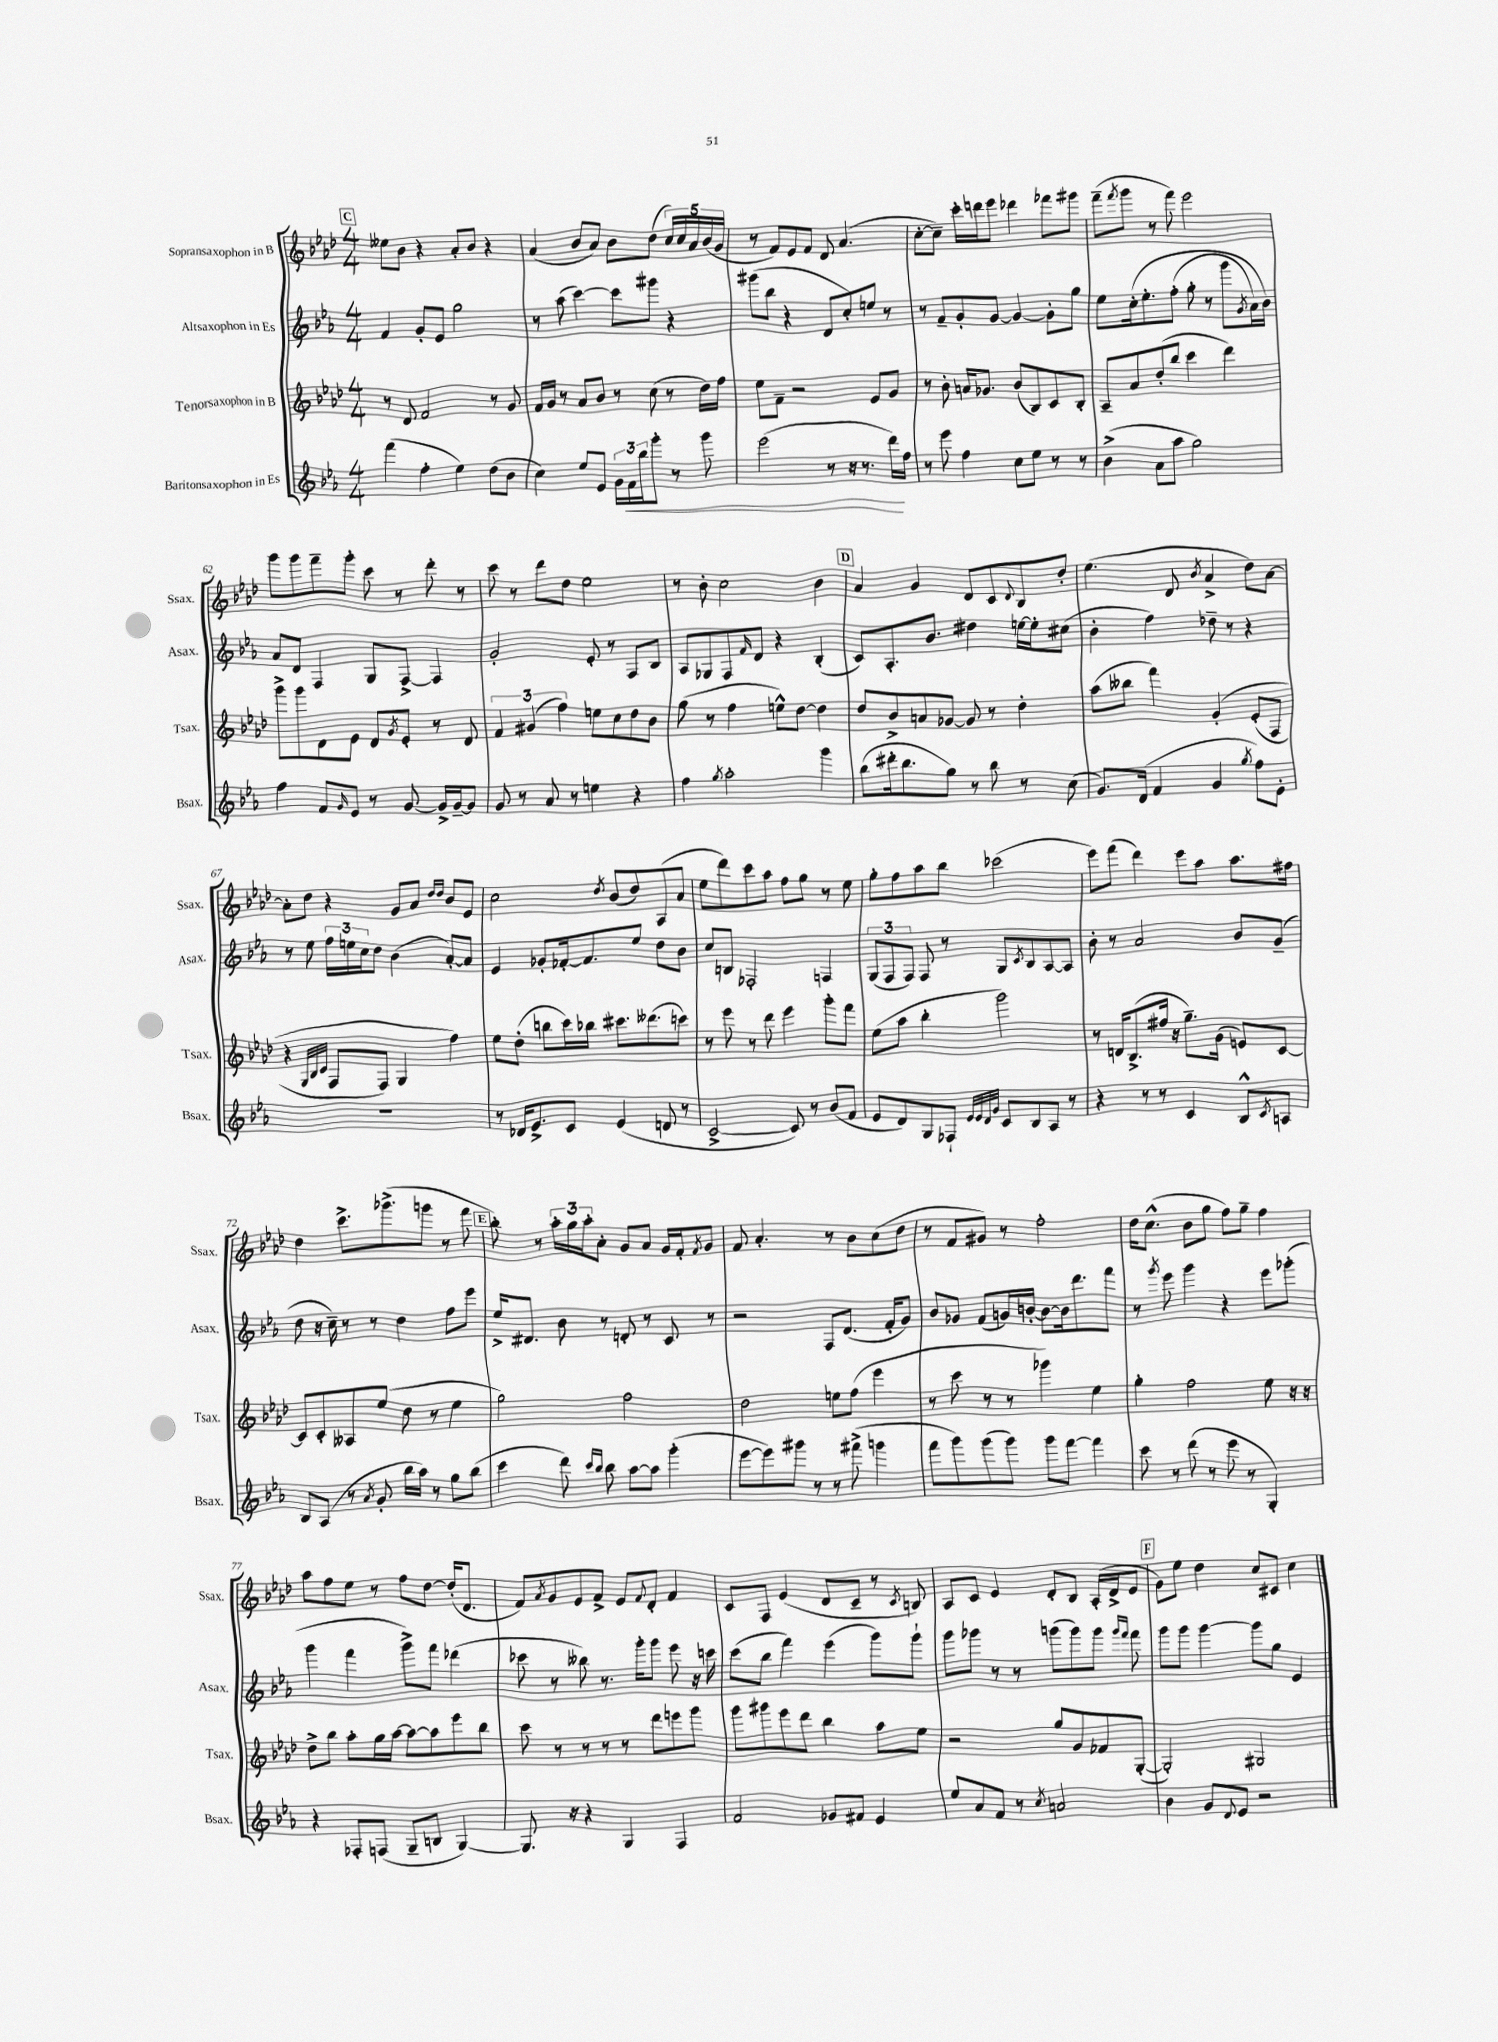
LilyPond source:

<<
\new StaffGroup <<
\new Staff = "s0" \with { instrumentName = "Sopransaxophon in B" shortInstrumentName = "Ssax." } {
    \clef treble \key aes \major \numericTimeSignature \time 4/4
    \mark \markup { \box "C" } eeses''8 bes'8 r4 aes'8-. bes'8 r4 |
    aes'4( bes'8 aes'8) bes'8 des''8( \tuplet 5/4 { c''16) c''16 aes'16 bes'16( g'16 } |
    r8 f'8) ees'8 f'8 des'8 aes'4.( |
    c''8~-. c''8--) c'''16-. d'''16 ees'''8 des'''4 fes'''8 gis'''8 |
    f'''8--( \acciaccatura { f'''8 } g'''8 r8 f'''8) ees'''2 |
    g'''8 g'''8 f'''8-- g'''8-. c'''8 r8 des'''8-. r8 |
    c'''8 r8 des'''8 des''8 ees''2 |
    r8 bes'8-. c''2 bes'4 |
    \mark \markup { \box "D" } aes'4 g'4 des'8 c'8 \appoggiatura { des'8 } bes8 des''8-. |
    ees''4.( des'8 \acciaccatura { bes'8 } aes'4-> des''8) aes'8~ |
    aes'8-. des''8 r4 g'8 aes'8 \grace { des''16 des''16 } bes'8 ees'8 |
    c''2 \acciaccatura { des''8 } bes'8( des''8) aes8( aes'8 |
    ees''8 des'''8) c'''8 aes''8 f''8 g''8 r8 ees''8 |
    g''8-. f''8 aes''8 bes''8 ces'''2( |
    ees'''8) f'''8( des'''4) ees'''8 aes''8 aes''8. fis''16 |
    des''4 c'''8.-> ges'''8.->( g'''8 r8 f'''8 |
    \mark \markup { \box "E" } bes''8-.) r8 \tuplet 3/2 { aes''16-. g''16 aes''16-. } aes'8-. g'8 aes'8 g'16 f'16-. \acciaccatura { f'8 } g'8 |
    f'8 aes'4.-. r8 bes'8 c''8( des''8 |
    r8 f'8 gis'8) r8 f''2-. |
    des''16 c''8.-^( bes'8 g''8 f''8) g''8-- f''4 |
    aes''8 f''8 ees''8 r8 f''8 des''8~ des''16-.( des'8. |
    f'8) \acciaccatura { aes'8 } g'8 ees'8 f'8-> ees'8 \appoggiatura { f'8 } des'8-. f'4 |
    c'8 f8 ees'4( des'8 c'8-- r8 \acciaccatura { c'8 } b8) |
    aes8 c'8 ees'4 des'8-. bes8 aes16-.( des'16-> ees'8 |
    \mark \markup { \box "F" } g'8) ees''8 des''4 c''8 cis'8 c''4 \bar "|." |
}
\new Staff = "s1" \with { instrumentName = "Altsaxophon in Es" shortInstrumentName = "Asax." } {
    \clef treble \key ees \major \numericTimeSignature \time 4/4
    \mark \markup { \box "C" } f'4 g'8-. ees'8 g''2 |
    r8 aes''8( c'''4~) c'''8 gis'''8 r4 |
    gis'''8( bes''8 r4 d'8 c''8-.) e''8 r8 |
    r8 f'8-- g'8-. g'8~ g'4~ g'8-. g''8 |
    ees''8 c''16-.\( ees''8.-. f''8-.( g''8-. r8 g'''8 \acciaccatura { g'8 } aes'16) bes'16\) |
    aes'8 d'8 f4 g8 f8~-> f4 |
    g'2-. ees'8-. r8 f8 bes8 |
    aes8 ges8 f8 \grace { f'16 } d'8 r4 bes4-.( |
    \mark \markup { \box "D" } c'8) aes8.-. bes'8. dis''4 e''16~ e''16-. cis''8( |
    bes'4-. f''4) des''8-- r8 r4 |
    r8 ees''8 \tuplet 3/2 { f''16 e''16 c''16 } d''8 bes'4( aes'8~-.) aes'8 |
    ees'4 ges'8-. fes'16~-. fes'8. ees''8 d''8 bes'8 |
    c''8 b8 fes2-. f4 |
    \tuplet 3/2 { g8( f8 f8) } f8 r8 g8 \acciaccatura { c'8 } bes8 aes8~ aes8 |
    bes'8-. r8 aes'2 bes'8 g'8--( |
    d''8 r16 c''16--) r8 r8 d''4 f''8 ees'''8 |
    \mark \markup { \box "E" } ees''16-> dis'8. bes'8 r8 d'8-. r8 c'8 r8 |
    r2 f8 d'8.( f'16-. g'8) |
    bes'8 ges'8 f'8( g'16) b'16~-. b'8~ b'16 d'''8. f'''8 |
    r8 \acciaccatura { g'''8 } ees'''8 g'''4 r4 ees'''8 ges'''8-.( |
    g'''4 f'''4 g'''8->) f'''8 des'''4( |
    ces'''8 r8 beses''8) r8. g'''16-. g'''8 ees'''8 r16 c'''16 |
    c'''8( bes''8 f'''4) ees'''4( g'''8) g'''8-! |
    g'''8 ges'''8 r8 r8 g'''8( g'''8) g'''8 \grace { g'''16 f'''16 } f'''8 |
    \mark \markup { \box "F" } g'''8 g'''8 g'''4~ g'''8 g''8 ees'4 \bar "|." |
}
\new Staff = "s2" \with { instrumentName = "Tenorsaxophon in B" shortInstrumentName = "Tsax." } {
    \clef treble \key aes \major \numericTimeSignature \time 4/4
    \mark \markup { \box "C" } r8 des'8 f'2 r8 g'8 |
    f'16 g'16 r8 aes'8 bes'8 r8 c''8( r8 des''16) f''16 |
    ees''8 f'8-- r2 ees'8 g'8 |
    r8 bes'8-. a'16 ges'8. bes'8( bes8) c'8 bes8-. |
    aes8-- aes'8 des''8-.( bes''8 c'''4 des'''4) |
    g'''8-> g'''8 des'8 ees'8 des'8 \acciaccatura { g'8 } ees'8-. r8 des'8 |
    \tuplet 3/2 { f'4 gis'4( f''4) } e''8 c''8 des''8 bes'8 |
    g''8( r8 f''4 e''8-^) des''8~ des''4 |
    \mark \markup { \box "D" } des''8 bes'8-> a'8 ges'8~ ges'8 r8 des''4-. |
    aes''8( beses''8 f'''4) g'4-.\( ees'8-.( f8 |
    r4 \grace { g32 bes32 c'32 } f8 f8) g4 f''4\) |
    ees''8 des''8-.( b''8 c'''16) bes''16 cis'''8. deses'''8.( c'''8) |
    r8 ees'''8 r8 des'''8 ees'''4 g'''8-. f'''8 |
    ees''8( aes''8 bes''4-. g'''2) |
    r8 d'16 bes8.->( fis''16 r16 g''8.--) g'16( e'8) c'8~ |
    c'8 c'8-. aeses8 ees''8( des''8 r8 ees''4 |
    \mark \markup { \box "E" } g''2) f''2 |
    des''2 e''8 f''8( ees'''4 |
    r8 c'''8 r8 r8 ges'''4) ees''4 |
    g''4-. f''2 ees''8 r16 r16 |
    des''8-> bes''8 aes''8-. g''16 aes''16~ aes''8~ aes''8 ees'''8 bes''8 |
    c'''8 r8 r8 r8 r8 des'''8 e'''8 g'''8 |
    g'''8 gis'''8 ees'''8 des'''8 bes''4 aes''8 ees''8 |
    r2 g''8 g'8 fes'8 g8~-.( |
    \mark \markup { \box "F" } g2-.) gis2 \bar "|." |
}
\new Staff = "s3" \with { instrumentName = "Baritonsaxophon in Es" shortInstrumentName = "Bsax." } {
    \clef treble \key ees \major \numericTimeSignature \time 4/4
    \mark \markup { \box "C" } f'''4( f''4-. ees''4) d''8( bes'8 |
    c''4) ees''8 ees'8 \tuplet 3/2 { g'16 f'16\< bes''16 } g'''8-. r8 g'''8 |
    ees'''2( r8 r16 r8. d'''16\!) f''16 |
    r8 ees'''8 f''4 c''8 ees''8 r8 r8 |
    bes'4->( aes'8 aes''8 g''2) |
    f''4 f'8 \grace { g'16 } ees'8 r8 g'8~ g'16-> g'16~-- g'8 |
    g'8 r8 aes'8 r8 e''4 r4 |
    f''4 \acciaccatura { g''8 } aes''2-. g'''4 |
    \mark \markup { \box "D" } bes''8( dis'''16-. bes''8. g''8) r8 bes''8 r8 c''8( |
    g'8.) d'16( f'4 g'4 \acciaccatura { g''8 } f''8) ees'8-. |
    R1 |
    r8 des'16 ees'8.-> c'8 ees'4( d'8 r8 |
    c'2~-> c'8) r8 bes'8( f'8 |
    ees'8 d'8) g8 fes8-! \grace { ees'32 ees'32 d'32 g'32 } c'8 bes8 aes8 r8 |
    r4 r8 r8 c'4 bes8-^ \acciaccatura { c'8 } a8 |
    bes8 aes8( r8 \acciaccatura { aes'8 } g'8-. bes''16 aes''16) r8 g''8 bes''8( |
    \mark \markup { \box "E" } c'''4 d'''8) \grace { c'''16 bes''16 } bes''8 aes''8~ aes''8 g'''4-.( |
    ees'''8~ ees'''8) gis'''8 r8 r8 fis'''8->( g'''4 |
    f'''8 g'''8) g'''8( g'''8) g'''8 f'''8~ f'''4 |
    c'''8 r8 d'''8( r8 ees'''8 r8 g4-.) |
    r4 fes8-. f8( g8-- b8 g4~) |
    g8. r16 r4 g4 f4 |
    f'2 ges'8 fis'8 ees'4 |
    ees''8 aes'8 f'8 r8 \acciaccatura { c''8 } a'2 |
    \mark \markup { \box "F" } bes'4 g'8 \appoggiatura { d'8 } ees'8 r2 \bar "|." |
}
>>
>>
\layout { \context { \Score currentBarNumber = #57 } }
